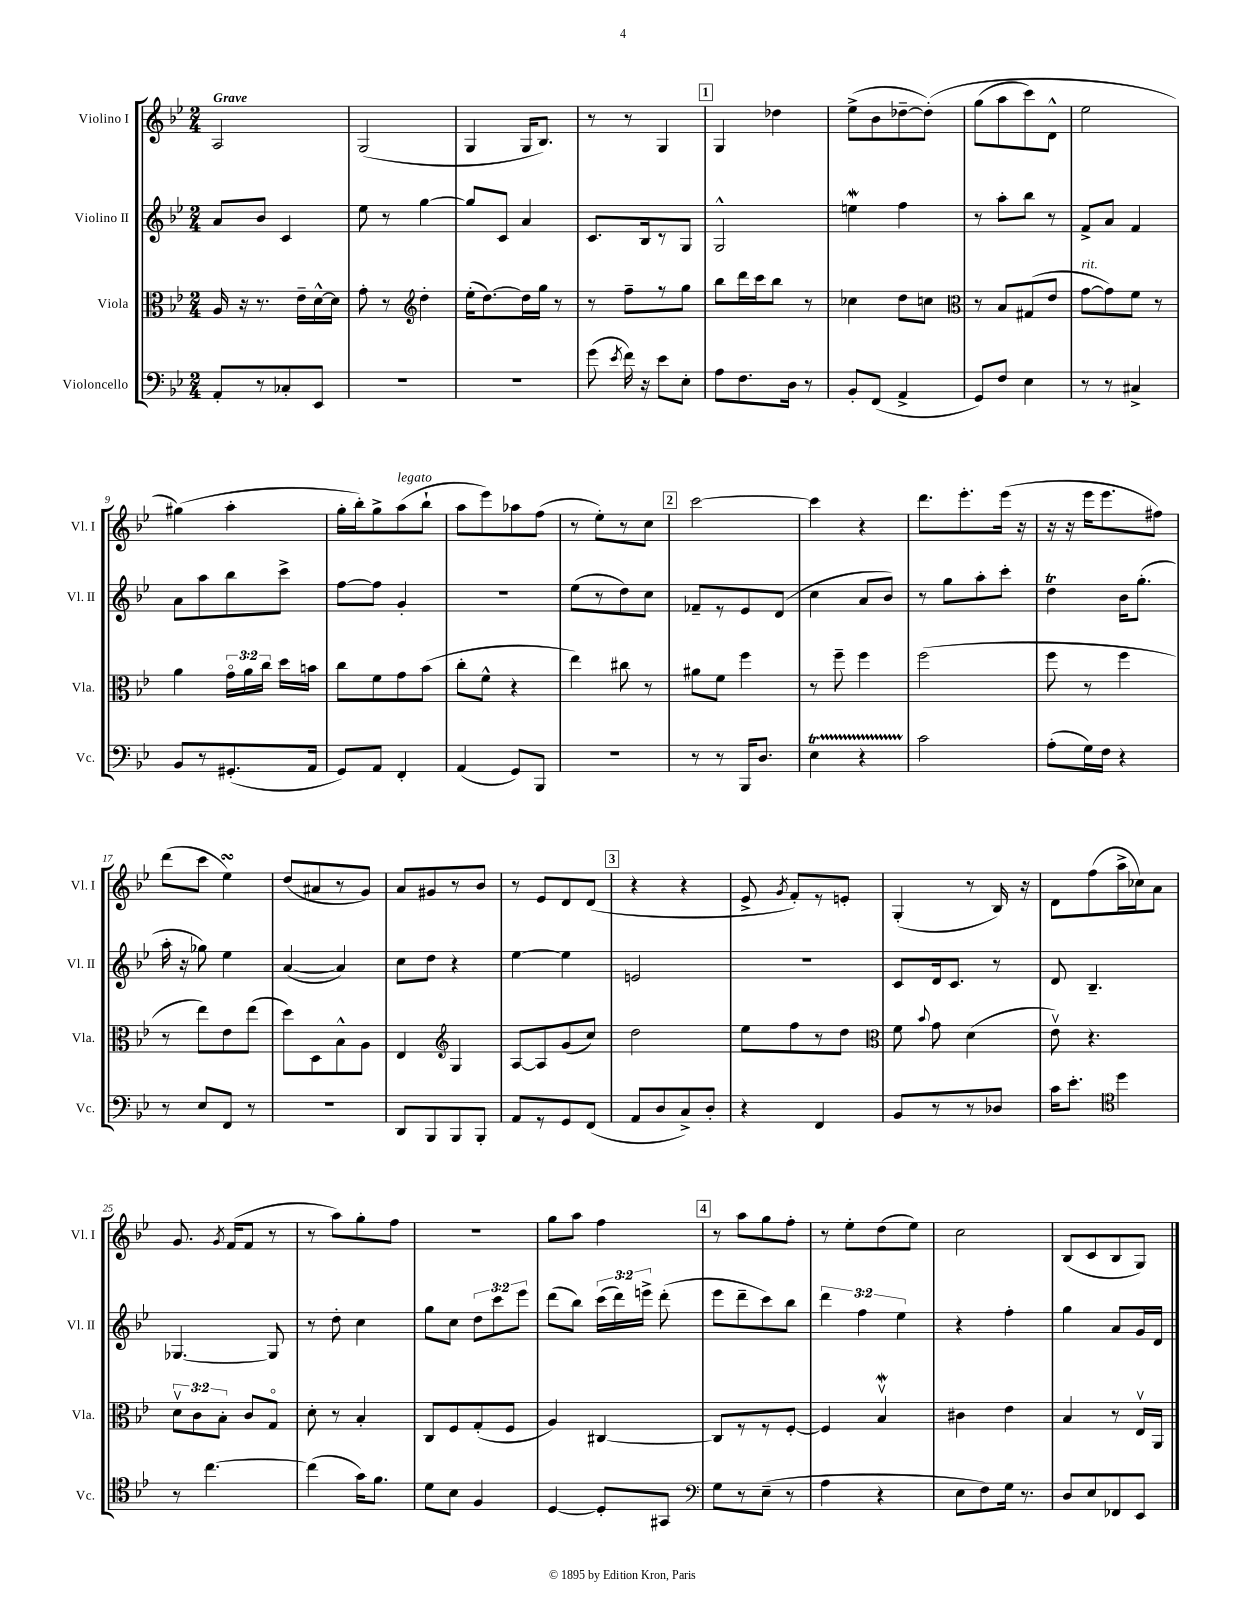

**kern	**kern	**kern	**kern
*staff4	*staff3	*staff2	*staff1
*clefF4	*clefC3	*clefG2	*clefG2
*k[b-e-]	*k[b-e-]	*k[b-e-]	*k[b-e-]
*M2/4	*M2/4	*M2/4	*M2/4
8AA'	16A	8a	2A
.	16r	.	.
8r	8.r	8b-	.
8C-'	.	4c	.
.	16e-~	.	.
8EE-	[16d^^	.	.
.	16d]	.	.
=	=	=	=
2r	8g'	8ee-	(2G
.	8r	8r	.
*	*clefG2	*	*
.	4dd'	[4gg	.
=	=	=	=
2r	(16ee-'	8gg]	4G
.	[8.dd)	.	.
.	.	8c	.
.	16dd]	4a	16G
.	16gg	.	8.B-)
.	8r	.	.
=	=	=	=
(8g	8r	8.c	8r
8qe-	.	.	.
16f)	8ff~	.	8r
16r	.	16B-	.
8e-	8r	8r	4G
8E-'	8gg	8G	.
=	=	=	=
8A	8bb-	2G^^	4G
8.F	16ddd	.	.
.	16ccc	.	.
.	8bb-	.	4dd-
16D	.	.	.
8r	8r	.	.
=	=	=	=
8BB-'	4cc-	4ee	(8ee-^
(8FF	.	.	8b-
4AA^	8dd	4ff	[8dd-~
.	8cc	.	&(8dd-'])
=	=	=	=
*	*clefC3	*	*
8GG)	8r	8r	(8gg
8F	8B-	8aa'	8aa
4E-	(8G#	8bb-	8ccc)
.	8e-	8r	8d^^
=	=	=	=
8r	[8g	8f^	2ee-
8r	8g])	8a	.
4C#^	8f	4f	.
.	8r	.	.
=	=	=	=
8BB-	4a	8a	(4gg#&)
8r	.	8aa	.
(8.GG#'	24go	8bb-	4aa'
.	24a	.	.
.	24cc	.	.
.	16dd	8ccc^	.
16AA	16b	.	.
=	=	=	=
8GG)	8cc	[8ff	16gg'
.	.	.	16bb-')
8AA	8f	8ff]	8gg^
4FF'	8g	4g'	(8aa
.	(8b-	.	8bb-`
=	=	=	=
(4AA	8cc'	2r	8aa
.	8f^^	.	8eee-)
8GG)	4r	.	8aa-
8BBB-	.	.	(8ff
=	=	=	=
2r	4ee-)	(8ee-	8r
.	.	8r	8ee-')
.	8cc#	8dd)	8r
.	8r	8cc	8cc
=	=	=	=
8r	8a#	8f-~	[2ccc
8r	8f	8r	.
16BBB-	4ff	8e-	.
8.D	.	.	.
.	.	(8d	.
=	=	=	=
4E-	8r	4cc	4ccc]
.	8ff~	.	.
4r	4ff	8a	4r
.	.	8b-)	.
=	=	=	=
2c	(2ff	8r	8.ddd
.	.	8gg	.
.	.	.	8.eee-'
.	.	8aa'	.
.	.	8ccc'	(16eee-
.	.	.	16r
=	=	=	=
(8A'	8ff	4dd	16r
.	.	.	16r
16G)	8r	.	16eee-
16F	.	.	8.eee-
4r	4ff	16b-	.
.	.	(8.gg'	.
.	.	.	8ff#)
=	=	=	=
8r	8r	16aa'	(8ddd
.	.	16r	.
8E-	8ee-)	8gg-)	8ccc
8FF	8e-	4ee-	4ee-)
8r	(8ee-	.	.
=	=	=	=
2r	8dd)	([4a	(8dd
.	8D	.	8a#
.	8B-^^	4a])	8r
.	8A	.	8g)
=	=	=	=
8DD	4E-	8cc	8a
8BBB-	.	8dd	8g#
*	*clefG2	*	*
8BBB-	4G	4r	8r
8BBB-'	.	.	8b-
=	=	=	=
8AA	[8A	[4ee-	8r
8r	8A]	.	8e-
8GG	(8g	4ee-]	8d
(8FF	8cc)	.	(8d
=	=	=	=
8AA	2dd	2e	4r
8D	.	.	.
8C^)	.	.	4r
8D'	.	.	.
=	=	=	=
4r	8ee-	2r	8e-^
.	.	.	8qg
.	8ff	.	8f')
4FF	8r	.	8r
.	8dd	.	8e'
=	=	=	=
*	*clefC3	*	*
8BB-	8f	8c	(4G'
.	8qqb-	.	.
8r	8g	16d	.
.	.	8.c	.
8r	(4d	.	8r
8D-	.	8r	16B-)
.	.	.	16r
=	=	=	=
16c	8e-v)	8d	8d
8.e-'	.	.	.
.	4.r	4.B-~	(8ff
*clefC4	*	*	*
4dd	.	.	16aa^
.	.	.	16cc-)
.	.	.	8a
=	=	=	=
8r	12dv	[4.G-	8.g
.	12c	.	.
[4.cc	.	.	.
.	12B-'	.	.
.	.	.	8qg
.	.	.	(16f
.	8c	.	8f
.	8Go	8G-]	8r
=	=	=	=
(4cc]	8d'	8r	8r
.	8r	8dd'	8aa)
16g)	4B-'	4cc	8gg'
8.f	.	.	.
.	.	.	8ff
=	=	=	=
8d	8C	8gg	2r
8B-	8F	8cc	.
4F	(8G'	12dd	.
.	.	12ccc	.
.	8F	.	.
.	.	12eee-	.
=	=	=	=
[4D	4A)	(8ddd	8gg
.	.	8bb-)	8aa
8D']	[4C#	(24ccc	4ff
.	.	24ddd)	.
.	.	24eee^	.
8GG#	.	(8ddd'	.
=	=	=	=
*clefF4	*	*	*
8G	8C#]	8eee-	8r
8r	8r	8ddd~	8aa
(8E-~	8r	8ccc)	8gg
8r	[8F'	8bb-	8ff'
=	=	=	=
4A	4F]	6ddd	8r
.	.	.	8ee-'
.	.	6ff	.
4r	4B-v	.	(8dd
.	.	6ee-	.
.	.	.	8ee-)
=	=	=	=
8E-	4c#	4r	2cc
8F)	.	.	.
16G	4e-	4ff'	.
8.r	.	.	.
=	=	=	=
8D	4B-	4gg	(8B-
8E-	.	.	8c
8FF-	8r	8a	8B-
8EE-	16E-v	16g	8G)
.	16AA	16d	.
==	==	==	==
*-	*-	*-	*-
